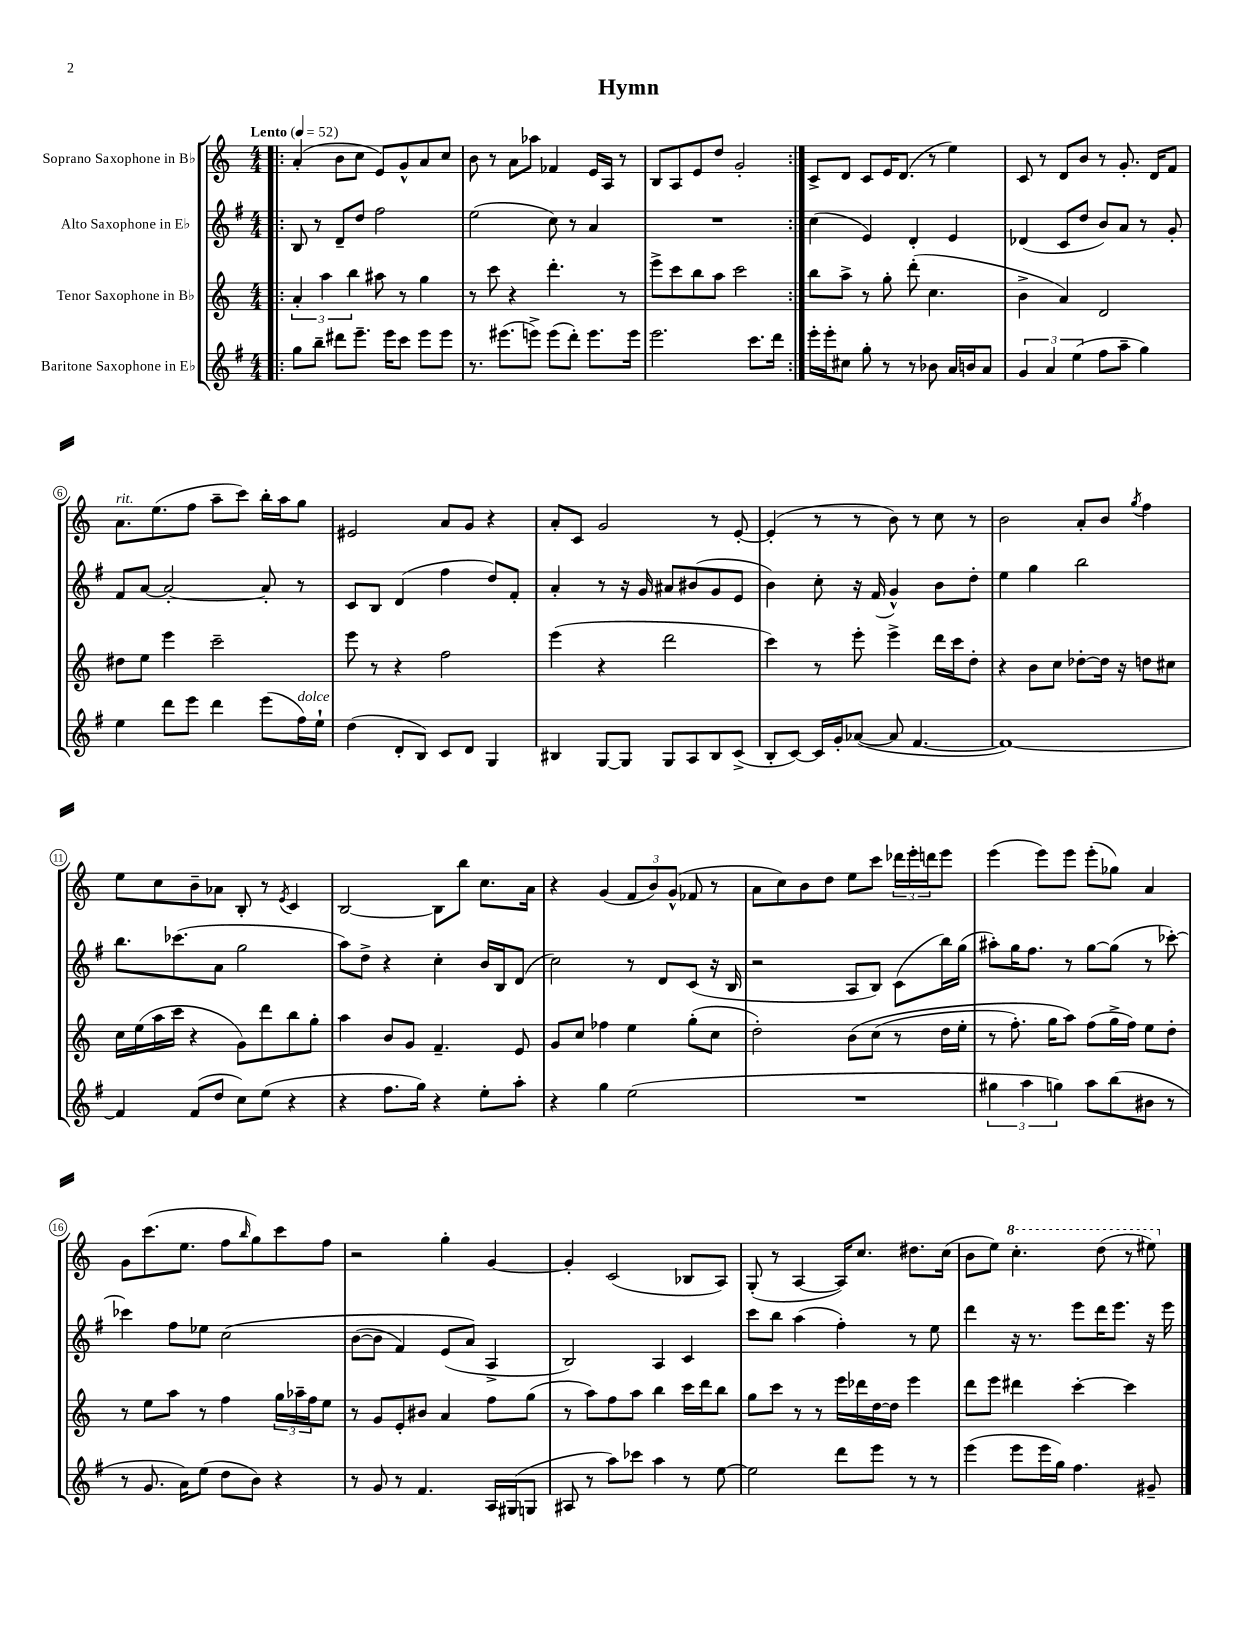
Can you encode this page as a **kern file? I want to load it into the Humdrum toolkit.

**kern	**kern	**kern	**kern
*staff4	*staff3	*staff2	*staff1
*clefG2	*clefG2	*clefG2	*clefG2
*k[f#]	*k[]	*k[f#]	*k[]
*M4/4	*M4/4	*M4/4	*M4/4
*MM52	*MM52	*MM52	*MM52
=!|:	=!|:	=!|:	=!|:
8gg	6a'	8B	(4a'
8bb~	.	8r	.
.	6aa	.	.
8ddd#	.	8d~	8b
.	6bb	.	.
8.eee~	.	8dd	8cc
.	8aa#	2ff#	8e)
16eee	.	.	.
8ccc	8r	.	8g^^
8eee	4gg	.	8a
8eee	.	.	8cc
=	=	=	=
8.r	8r	(2ee	8b
.	8ccc	.	8r
(8.eee#	.	.	.
.	4r	.	8a
8eee^)	.	.	8aa-
(8eee	4.ddd'	8cc)	4f-
8ddd')	.	8r	.
8.eee	.	4a	16e
.	.	.	16A
.	8r	.	8r
16eee	.	.	.
=	=	=	=
2.eee	8eee^	1r	8B
.	8ccc	.	8A
.	8bb	.	8e
.	8aa	.	8dd
.	2ccc	.	2g'
8.ccc	.	.	.
16ddd	.	.	.
=:|!	=:|!	=:|!	=:|!
16eee'	8bb	(4cc	8c^
16eee'	.	.	.
8cc#	8aa^	.	8d
8gg'	8r	4e)	8c
8r	8gg'	.	16e
.	.	.	(8.d
8r	(8ddd'	4d'	.
8b-	4.cc	.	8r
16a	.	4e	4ee)
16b	.	.	.
8a	.	.	.
=	=	=	=
6g	4b^	(4d-	8c
.	.	.	8r
6a	.	.	.
.	4a)	8c	8d
(6ee	.	.	.
.	.	8dd	8b
8ff#	2d	8b)	8r
8aa~	.	8a	8.g'
4gg)	.	8r	.
.	.	.	16d
.	.	8g'	8f
=	=	=	=
4ee	8dd#	8f#	8.a
.	8ee	[8a	.
.	.	.	(8.ee
8ddd	4eee	2a'_	.
8eee	.	.	8ff
4ddd	2ccc~	.	8aa~
.	.	.	8ccc)
(8eee	.	8a']	16bb'
.	.	.	16aa
16ff#)	.	8r	8gg
16ee`	.	.	.
=	=	=	=
(4dd	8eee	8c	2e#
.	8r	8B	.
8d'	4r	(4d	.
8B)	.	.	.
8c	2ff	4ff#	8a
8d	.	.	8g
4G	.	8dd)	4r
.	.	8f#'	.
=	=	=	=
4B#	(4eee	4a'	8a'
.	.	.	8c
[8G	4r	8r	2g
8G]	.	16r	.
.	.	16g	.
8G	2ddd	8a#	.
8A	.	(8b#	.
8B#	.	8g	8r
(8c^	.	8e	[8e'
=	=	=	=
8B'	4ccc)	4b)	(4e']
[8c)	.	.	.
16c]	8r	8cc'	8r
16g'	.	.	.
([8a-	8eee'	16r	8r
.	.	(16f#	.
8a-]	4eee^	4g^^)	8b)
[4.f#	.	.	8r
.	16ddd	8b	8cc
.	16ccc	.	.
.	8dd'	8dd'	8r
=	=	=	=
1f#_)	4r	4ee	2b
.	8b	4gg	.
.	8cc	.	.
.	[8dd-'	2bb	8a'
.	16dd-]	.	8b
.	16r	.	.
.	.	.	8qgg
.	8dd	.	4ff
.	8cc#	.	.
=	=	=	=
4f#]	16cc	8.bb	8ee
.	(16ee	.	.
.	16aa	.	8cc
.	16ccc	(8.ccc-	.
(8f#	4r	.	8b~
8dd	.	8a	8a-
8cc)	8g)	2gg	8B'
(8ee	8ddd	.	8r
.	.	.	8qe
4r	8bb	.	4c
.	8gg'	.	.
=	=	=	=
4r	4aa	8aa)	[2B
.	.	8dd^	.
8.ff#	8b	4r	.
.	8g	.	.
16gg)	.	.	.
4r	4.f~	4cc'	8B]
.	.	.	8bb
8ee'	.	16b	8.cc
.	.	16B	.
8aa'	8e	(8d	.
.	.	.	16a
=	=	=	=
4r	8g	2cc)	4r
.	8cc	.	.
4gg	4ff-	.	(4g
(2ee	4ee	8r	12f
.	.	.	12b)
.	.	8d	.
.	.	.	(12g^^
.	(8gg'	(8c	8f-
.	8cc	16r	8r
.	.	16B	.
=	=	=	=
1r	2dd')	2r	8a
.	.	.	8cc)
.	.	.	8b
.	.	.	8dd
.	&(8b	8A	8ee
.	(8cc	8B)	8ccc
.	8r	(8c	24ddd-
.	.	.	24eee'
.	.	.	24ddd
.	16dd	16bb)	8eee
.	16ee'	(16gg	.
=	=	=	=
6gg#	8r	8aa#')	(4eee
.	8.ff')	16gg	.
6aa	.	.	.
.	.	8.ff#	.
.	.	.	8eee)
.	16gg	.	.
6gg)	.	.	.
.	8aa&)	8r	8eee
8aa	(8ff	[8gg	(8eee'
(8bb	16gg^	(8gg]	8gg-)
.	16ff)	.	.
8b#	8ee	8r	4a
8r	8dd'	[8ccc-')	.
=	=	=	=
8r	8r	4ccc-]	8g
8.g	8ee	.	(8.ccc
.	8aa	8ff#	.
16a)	.	.	8.ee
(8ee	8r	8ee-	.
8dd	4ff	&(2cc	8ff
.	.	.	16qqbb
8b)	.	.	8gg)
4r	24gg	.	8ccc
.	24aa-~	.	.
.	24ff	.	.
.	8ee	.	8ff
=	=	=	=
8r	8r	([8b	2r
8g	8g	8b]	.
8r	8e'	4f#)	.
4.f#	8b#	.	.
.	4a	(8e	4gg'
.	.	8a&)	.
16A	8ff	4A^	[4g
(16G#	.	.	.
8G	(8gg	.	.
=	=	=	=
8A#	8r	2B)	4g']
8r	8aa)	.	.
8aa)	8ff	.	(2c
8ccc-	8aa	.	.
4aa	4bb	4A	.
8r	16ccc	4c	8B-
.	16ddd	.	.
[8ee	8bb	.	8A)
=	=	=	=
2ee]	8gg	8ccc	(8G'
.	8ccc	8bb	8r
.	8r	(4aa	[4A
.	8r	.	.
8ddd	16eee	4ff#')	16A])
.	16ddd-	.	8.cc
8eee	[16dd	.	.
.	16dd]	.	.
8r	4eee	8r	8.dd#
8r	.	8ee	.
.	.	.	(16cc
=	=	=	=
(4eee	8ddd	4ddd	8b
.	8eee	.	8ee)
8eee	4ddd#	16r	4.ccc'
.	.	8.r	.
16eee	.	.	.
16gg)	.	.	.
4.ff#	[4ccc'	8eee	.
.	.	16ddd	(8ddd
.	.	8.eee	.
.	4ccc]	.	8r
8g#~	.	16r	8eee#)
.	.	16eee	.
==	==	==	==
*-	*-	*-	*-
